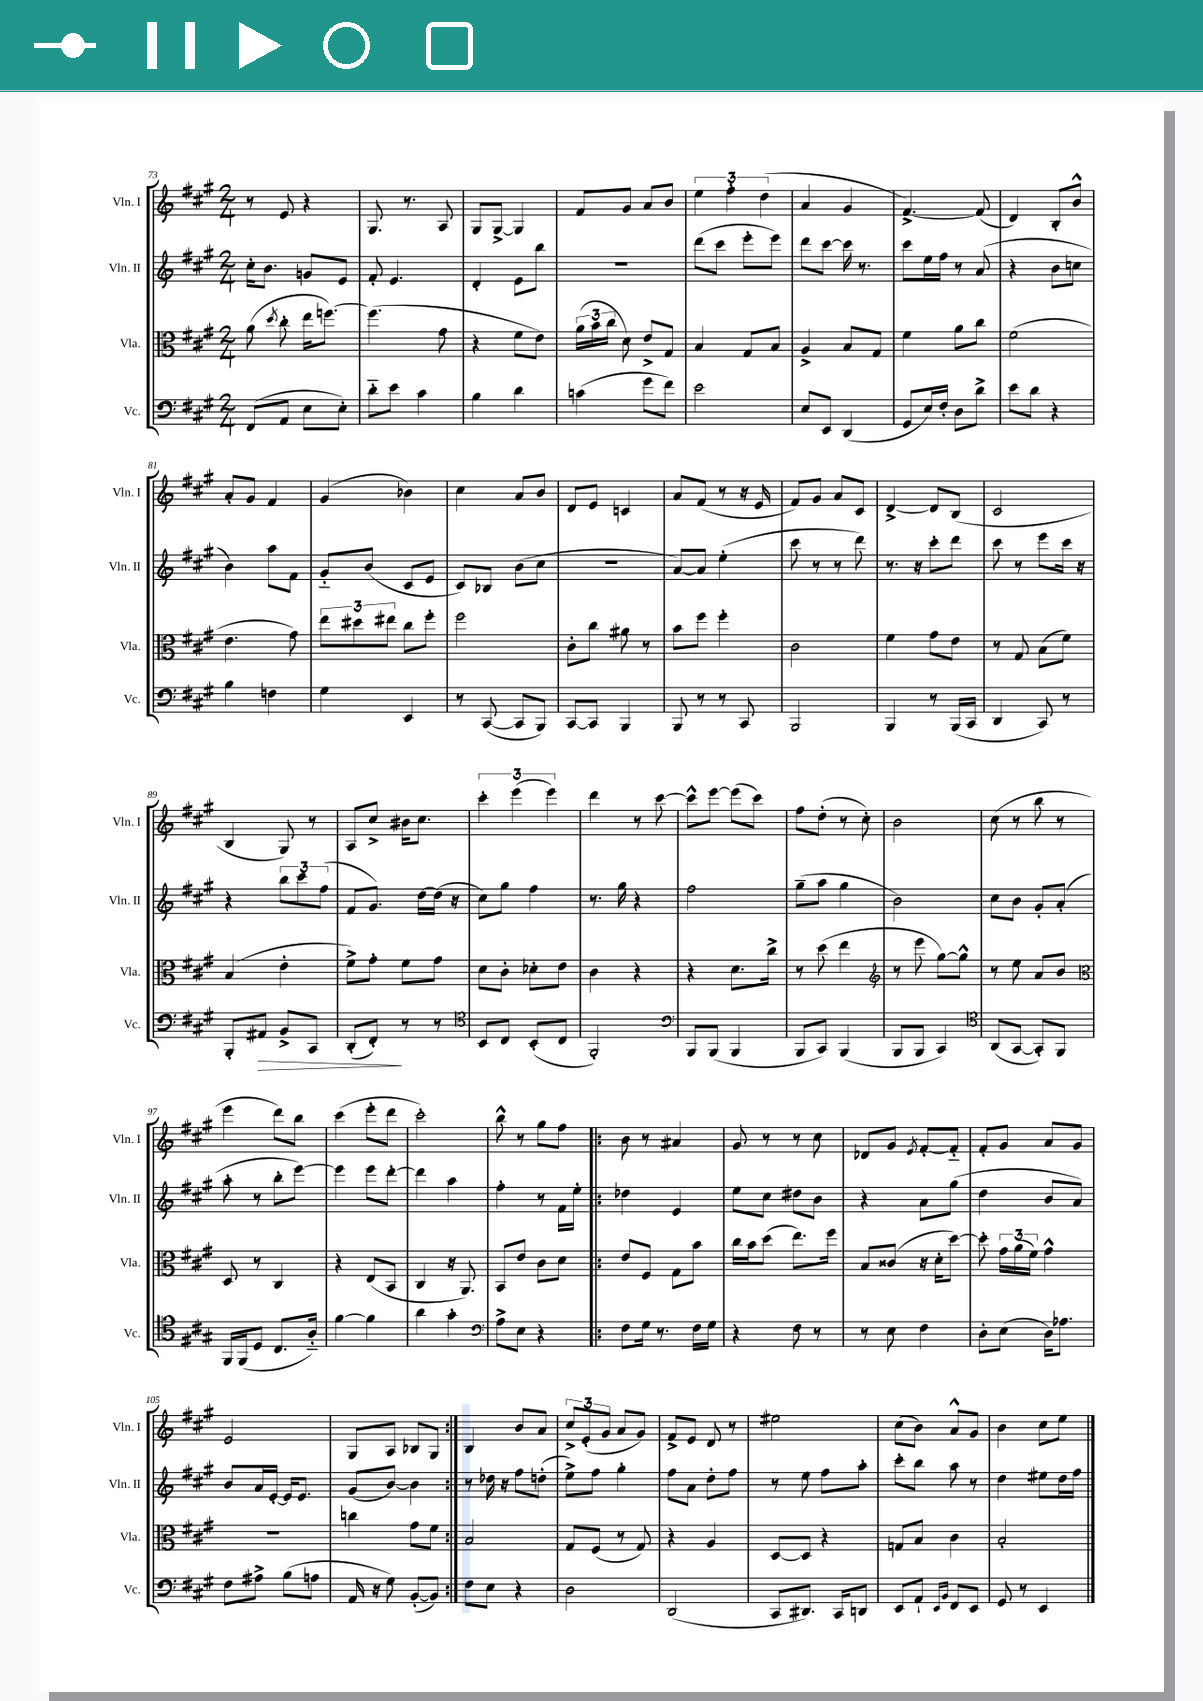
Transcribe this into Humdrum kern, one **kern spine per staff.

**kern	**kern	**kern	**kern
*staff4	*staff3	*staff2	*staff1
*clefF4	*clefC3	*clefG2	*clefG2
*k[f#c#g#]	*k[f#c#g#]	*k[f#c#g#]	*k[f#c#g#]
*M2/4	*M2/4	*M2/4	*M2/4
(8FF#	(8a	16cc#'	8r
.	.	8.b	.
.	8qdd	.	.
8AA	8cc#'	.	8e
8E	16ee	8g	4r
.	[8.ff)	.	.
8E')	.	8e	.
=	=	=	=
8d'~	(4.ff]	8f#'	8.G#
8e	.	4.e	.
.	.	.	8.r
4c#	.	.	.
.	8g#	.	8A
=	=	=	=
4B	4r	4d'	8G#
.	.	.	[8G#^
4d	8f#	8e	4G#]
.	8e)	8bb	.
=	=	=	=
(4c	(24a	2r	8f#
.	24b	.	.
.	24cc#	.	.
.	8d)	.	8g#
8g#	8e^	.	8a
8f#)	8G#	.	8b
=	=	=	=
2e	4B	(8ddd	6ee
.	.	8ccc#	.
.	.	.	6ff#'
.	8G#	8eee'	.
.	.	.	(6dd
.	8B	8eee)	.
=	=	=	=
8E	4A^	8ddd	4a
8EE	.	[8ccc#	.
(4DD	8B	16ccc#]	4g#
.	.	8.r	.
.	8G#	.	.
=	=	=	=
8GG#	4f#	8ccc#	[4.f#^)
16E)	.	16ee	.
16F#'	.	16ff#	.
8D	8a	8r	.
8d^	8cc#	(8a	(8f#]
=	=	=	=
8e	(2f#	4r	4d)
8d	.	.	.
4r	.	8b	8B'
.	.	8cc	8b^^
=	=	=	=
4B	4.e	4b)	8a'
.	.	.	8g#
4F	.	8aa	4f#
.	8g#)	8f#	.
=	=	=	=
4G#	12ee	8g#'~	(4g#
.	12dd#	.	.
.	.	(8b	.
.	12ee#	.	.
4EE	8cc#	8c#	4b-)
.	8ff#'	8e	.
=	=	=	=
8r	2ff#	8c#)	4cc#
([8CC#	.	8B-	.
8CC#]	.	(8b	8a
8BBB)	.	8cc#	8b
=	=	=	=
[8CC#	8c#'	2r	8d
8CC#]	8cc#	.	8e
4BBB	8a#	.	4c
.	8r	.	.
=	=	=	=
8BBB	8b	[8a)	8a
8r	8ff#	8a]	(8f#
8r	4ff#'	(4ee'	8r
8CC#	.	.	16r
.	.	.	16e
=	=	=	=
2BBB	2c#	8ccc#	8f#)
.	.	8r	8g#
.	.	8r	8a
.	.	8ddd)	8c#
=	=	=	=
4BBB	4f#	8.r	[4d^
.	.	16r	.
8r	8g#	8ccc#'	8d]
(16BBB	8e	8ddd	(8B
16CC#	.	.	.
=	=	=	=
4DD	8r	8ccc#	2c#
.	8G#	8r	.
8CC#)	(8B	8eee	.
8r	8f#)	16ccc#	.
.	.	16r	.
=	=	=	=
8BBB'	(4B	4r	4B
8AA#	.	.	.
8BB^	4e'	12bb	8G#)
.	.	12ccc#	.
8CC#	.	.	8r
.	.	(12ff#	.
=	=	=	=
(8DD'	8f#^)	8f#	8A
8FF#')	8g#'	8.g#)	8cc#^
8r	8f#	.	16b#
.	.	[16dd	8.cc#
8r	8g#	(16dd]	.
.	.	16r	.
=	=	=	=
*clefC4	*	*	*
8BB	8d	8cc#)	6ccc#'
8C#	8c#'	8gg#	.
.	.	.	(6eee
(8BB'	8d-'	4ff#	.
.	.	.	6eee)
8C#	8e	.	.
=	=	=	=
2FF#')	4c#	8.r	4ddd
.	.	16gg#	.
.	4r	4r	8r
.	.	.	[8ccc#
=	=	=	=
*clefF4	*	*	*
8BBB	4r	2ff#	8ccc#^^]
(8BBB	.	.	[8eee
4BBB	8.d	.	(8eee]
.	.	.	8ccc#)
.	16cc#^	.	.
=	=	=	=
8BBB	8r	(8gg#~	8ff#
8CC#)	(8dd	8aa	(8dd'
(4BBB	4ee	4gg#	8r
.	.	.	8cc#')
=	=	=	=
*	*clefG2	*	*
8BBB	8r	2b)	2b
8BBB	8eee	.	.
4CC#)	[8gg#)	.	.
.	8gg#^^]	.	.
=	=	=	=
*clefC4	*	*	*
(8AA	8r	8cc#	(8cc#
[8GG#	8ee	8b	8r
8GG#'])	8a	8g#'	8bb
8FF#	8b	(8a'	8r
=	=	=	=
*	*clefC3	*	*
16FF#	8D	8aa'	4eee
(16FF#	.	.	.
8D	8r	8r	.
8.C#	4C#	8bb'	8ddd)
.	.	[8eee)	8bb
16A'~)	.	.	.
=	=	=	=
[4f#	4r	4eee]	(4ccc#
4f#]	(8E	8eee	8eee'
.	8BB	[8ddd'	8ddd
=	=	=	=
4a	4C#	4ddd]	2ccc#')
4g#'	16r	4aa	.
.	8.AA)	.	.
=	=	=	=
*clefF4	*	*	*
8A^	8BB	4ff#'	8bb^^
8E	8e	.	8r
4r	8c#	8r	8gg#
.	8d	16f#	8ff#
.	.	16ee'	.
=!|:	=!|:	=!|:	=!|:
8F#	8e	4dd-	8b
16G#	8F#	.	8r
8.r	.	.	.
.	8G#	4e	4a#
16F#	8b	.	.
16G#	.	.	.
=	=	=	=
4r	16cc#	8ee	8g#
.	16b	.	.
.	(8dd	8cc#	8r
8F#	8.ee)	8dd#	8r
8r	.	8b	8cc#
.	16ff#	.	.
=	=	=	=
8r	8B	4r	8d-
8E	(8c##	.	8g#
.	.	.	8qe
4F#	16r	8a	[8f#'
.	16d'	.	.
.	[8dd)	(8gg#	8f#'~]
=	=	=	=
8D'	8dd']	4dd	8f#'
(8E	24g#	.	8g#
.	(24a	.	.
.	24f#)	.	.
16D)	4g#^^	8b	8a
8.A-	.	.	.
.	.	8a)	8g#
=	=	=	=
8F#	2r	8b	2e
8A#^	.	16a	.
.	.	[16e'	.
(8B	.	16e]	.
.	.	8.e	.
8A	.	.	.
=	=	=	=
16AA	4cc	(8g#	8G#
16r	.	.	.
8G#)	.	[8b)	8A
([8BB'	8g#	4b]	8B-
8BB])	8f#	.	8G#
=:|!	=:|!	=:|!	=:|!
8F#	2B	8r	4B
8E	.	16dd-	.
.	.	16r	.
4r	.	8ff#	8b
.	.	(8dd'	8a
=	=	=	=
2D	8G#	8ee^)	12cc#^
.	.	.	(12e'
.	(8F#	8ff#	.
.	.	.	12g#
.	8r	4gg#'	8a
.	8G#)	.	8g#)
=	=	=	=
(2DD	4r	8ff#	8f#^
.	.	8a	8e
.	4A	8dd'	8d
.	.	8ff#	8r
=	=	=	=
8CC#	[8D	8r	2ee#
8.DD#)	8D]	8ee	.
.	4r	8ff#	.
16CC#	.	.	.
8DD	.	8aa'	.
=	=	=	=
8EE	8G	8ccc#'	(8cc#
8AA`	8B	8bb	8b)
16qqEE	.	.	.
16qqBB	.	.	.
8FF#	4c#	8aa	8a^^
8EE	.	8r	8g#
=	=	=	=
8GG#	2B'	4dd	4b
8r	.	.	.
4EE	.	8ee#	8cc#
.	.	16dd	8ee
.	.	16ff#	.
==	==	==	==
*-	*-	*-	*-
